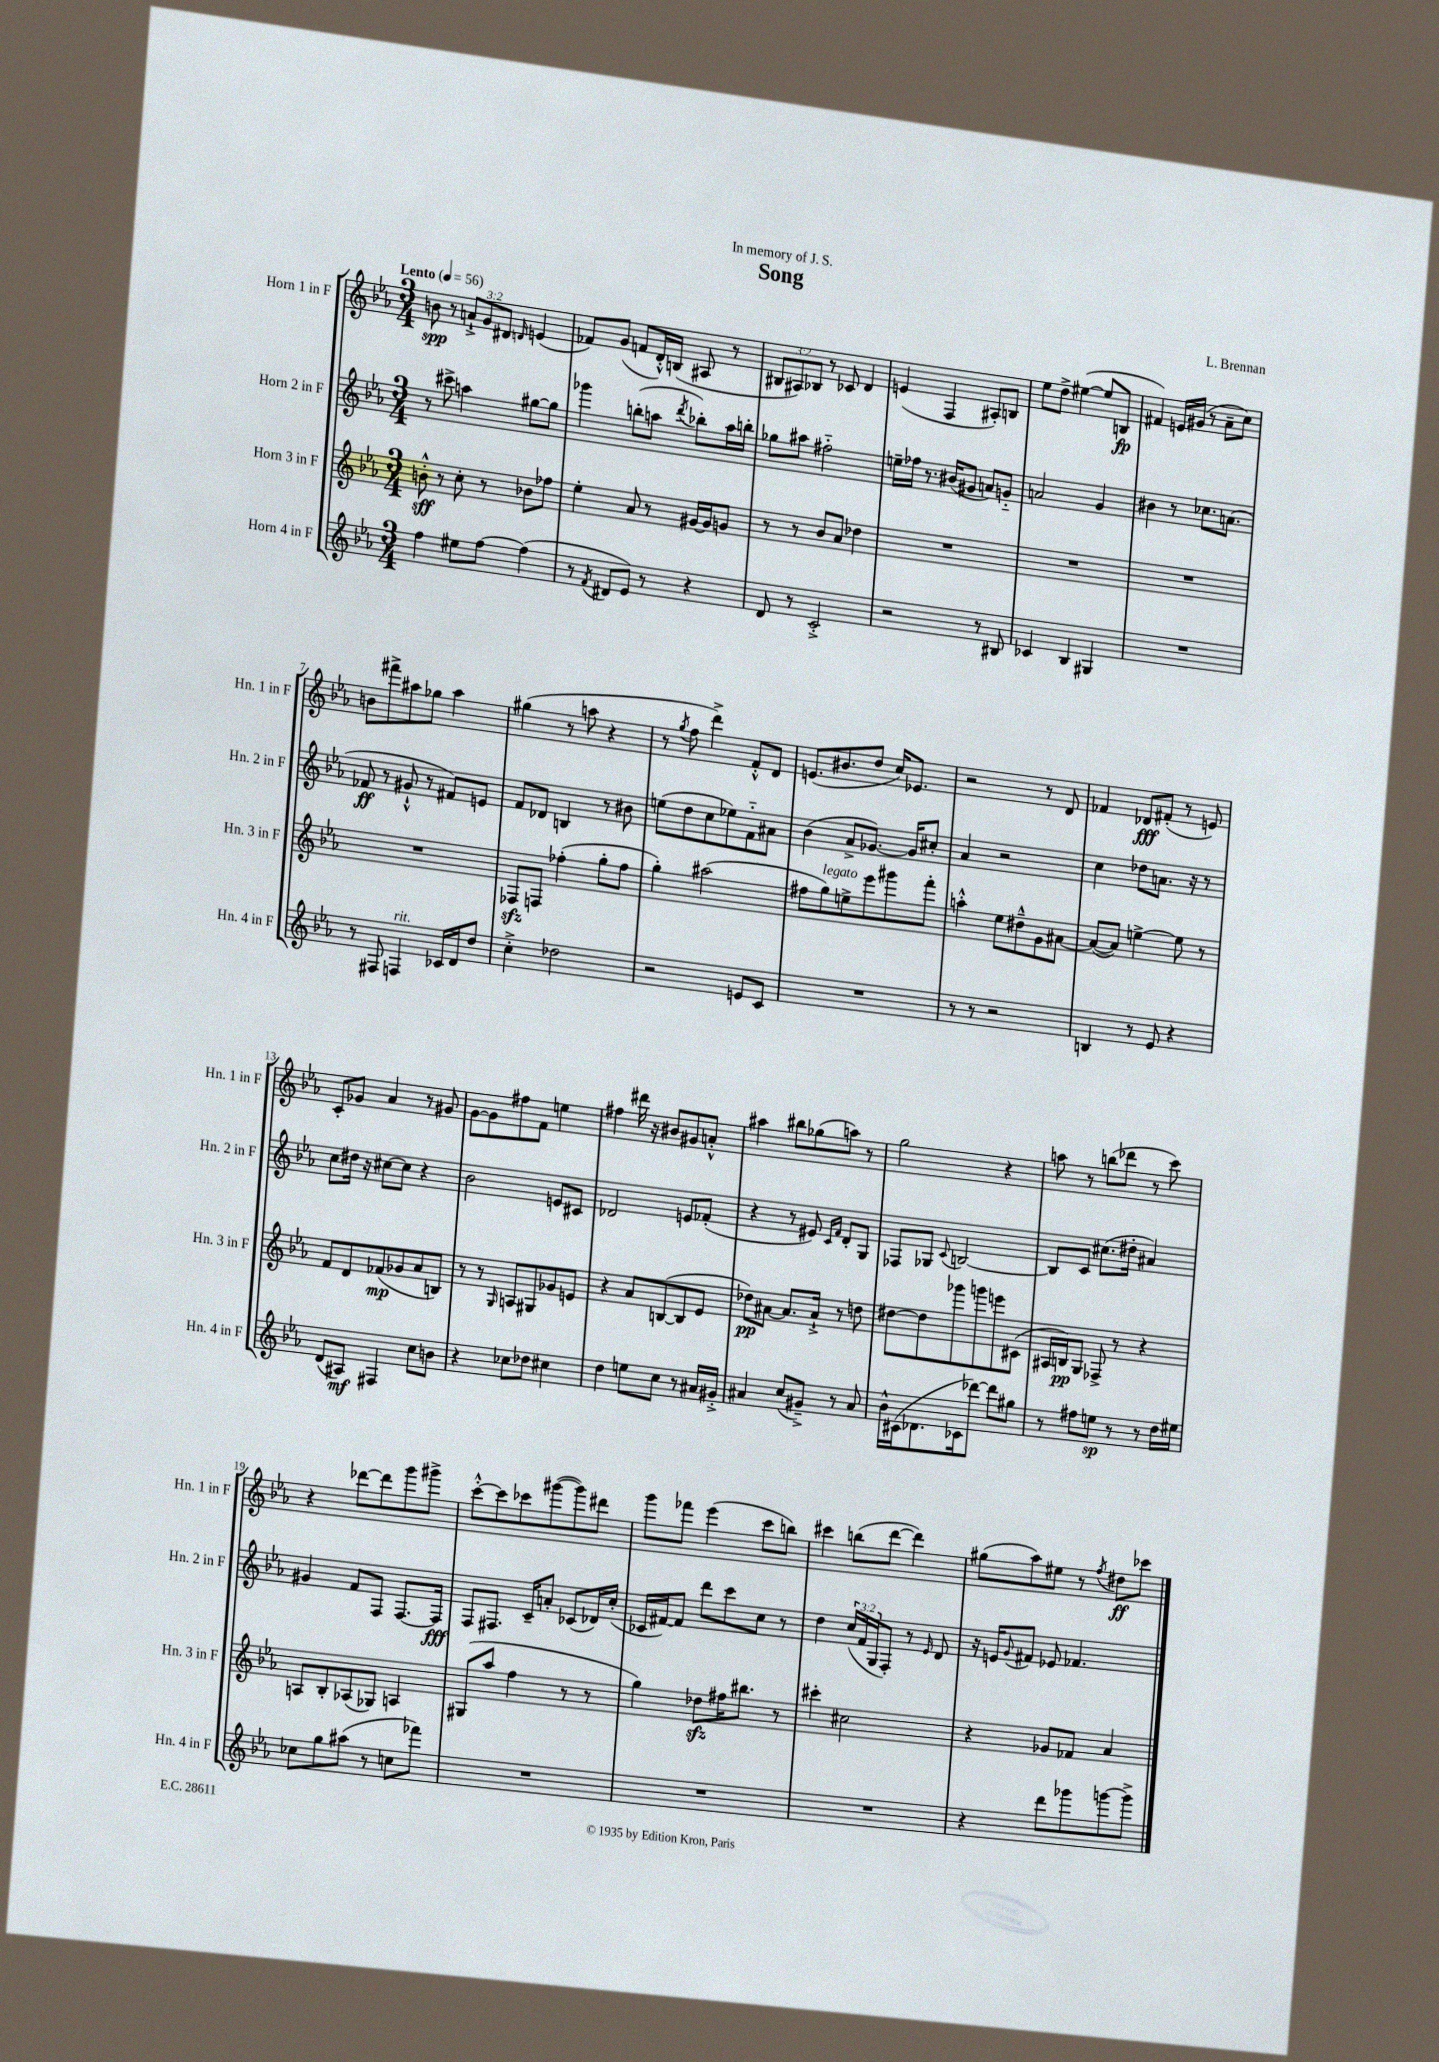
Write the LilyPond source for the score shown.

\header { title = "Song" composer = "L. Brennan" dedication = "In memory of J. S." }
<<
\new StaffGroup <<
\new Staff = "s0" \with { instrumentName = "Horn 1 in F" shortInstrumentName = "Hn. 1 in F" } {
    \clef treble \key ees \major \numericTimeSignature \time 3/4 \override Staff.TupletNumber.text = #tuplet-number::calc-fraction-text \tempo "Lento" 4 = 56
    b'8\spp r8 \tuplet 3/2 { a'8-!-> g'8 dis'8 } \grace { d'16 } e'4( |
    fes'8) g'8( f'8 d'16-.-^) b16( ais8 r8 |
    \tuplet 3/2 { bis8 ais8) bes8 } r8 ces'8 d'4 |
    e'4( f4 ais8-.) b8 |
    ees''8 d''8-> eis''4~( eis''8 b8\fp |
    fis'4) e'16 gis'16( r8 aes'8-- c''8) |
    b'8 fis'''8-> ais''8 ges''8 ais''4 |
    gis''4( r8 a''8 r4 |
    r8 \acciaccatura { g''8 } f''8 d'''4->) f'8-.-^ d'8 |
    e'8.( bis'8. d''8 c''16) ees'8. |
    r2 r8 d'8 |
    fes'4 des'8\fff fis'8-.( r8 e'8) |
    c'8-. ges'8 aes'4 r8 gis'8 |
    g'8~ g'8 fis''8 f'8 e''4 |
    fis''4 dis'''16 r16 bis'8 gis'8 a'8-.-^ |
    ais''4 bis''8 ges''8( a''8) r8 |
    g''2 r4 |
    a''8 r8 b''8( des'''8 r8 c'''8) |
    r4 des'''8~ des'''8 g'''8 gis'''8-> |
    c'''8~-.-^ c'''8 ces'''8 gis'''8~( gis'''8) dis'''8 |
    g'''8 fes'''8 ees'''4( c'''8 b''8) |
    cis'''4 b''8( d'''8~ d'''4) |
    gis''8( aes''8) eis''8 r8 \acciaccatura { f''8 } dis''8\ff ces'''8 \bar "|." |
}
\new Staff = "s1" \with { instrumentName = "Horn 2 in F" shortInstrumentName = "Hn. 2 in F" } {
    \clef treble \key ees \major \numericTimeSignature \time 3/4 \override Staff.TupletNumber.text = #tuplet-number::calc-fraction-text
    r8 cis'''8-> a''4 gis''8~ gis''8 |
    ges'''4 b''8-.( a''8 \acciaccatura { d'''8 } bes''8-.) a''16 b''16-. |
    ges''8 ais''8 fis''2-_ |
    e''16-- fes''16 r8. bis'16( gis'8 a'8) g'8-_ |
    a'2 g'4 |
    bis'4 r8 ces''8. a'8.( |
    fes'8\ff r8 gis'8-!-^ r8 fis'8) e'8 |
    f'8 des'8 b4 r8 bis'8 |
    e''8( d''8 c''8 ees''8) f'8-_ ais'8 |
    bes'4( aes'8-> ges'8.~) ges'16 cis''8-. |
    aes'4 r2 |
    c''4 des''8 a'8. r16 r8 |
    c''8 dis''16 r16 cis''8~ cis''8 r4 |
    bes'2 e'8 cis'8 |
    des'2 e'8 fes'8-.( |
    r4 r8 eis'8) \grace { c'16 f'16 } d'8-. g8 |
    fes8 ges8 \appoggiatura { c'8 } b2~ |
    b8 c'8 cis''8.( dis''16-. ais'4) |
    gis'4 f'8 f8 f8.~ f16\fff |
    f8 fis8. c'16-- a'8-. ces'8( des'16) c''16-.( |
    ces'16 fis'16~) fis'8 d'''8 c'''8 c''8 r8 |
    d''4 \tuplet 3/2 { c''16( f'16 g16 } f8-.) r8 \grace { ees'16 } d'8 |
    r16 e'16 \appoggiatura { g'8 } fis'8 ees'8 fes'4. \bar "|." |
}
\new Staff = "s2" \with { instrumentName = "Horn 3 in F" shortInstrumentName = "Hn. 3 in F" } {
    \clef treble \key ees \major \numericTimeSignature \time 3/4
    b'8-.-^\sff r8 c''8-. r8 bes'8 fes''8 |
    ees''4-. aes'8 r8 gis'16~ gis'16 g'8 |
    r8 r8 bes'8 aes'8 des''4 |
    R2. |
    R2. |
    R2. |
    R2. |
    fes8\sfz f8 fes''4-.( g''8-. fes''8 |
    g''4-.) ais''2( |
    fis''8 g''8^\markup { \italic "legato" }) e''8-> ees'''8 gis'''8 f'''8-. |
    a''4-.-^ ees''8 dis''8---^ g'8 ais'8~ |
    ais'8~( ais'8) e''4~-> e''8 r8 |
    f'8 d'8 fes'8\mp( ges'8 aes'8 b8) |
    r8 r8 \grace { g16 } a8 gis8 ges'8 e'8 |
    r4 aes'8 b8~( b8 ees'8 |
    des''8\pp) ais'8~ ais'8. ais'16-!-> r8 d''8 |
    dis''8~ dis''8 ges'''8 g'''8 e'''8 cis'8( |
    ais16 b16\pp) g8 fes8-> r8 r4 |
    a8 bes8-. aes8( ges8) a4 |
    gis8( aes''8 f''4 r8 r8 |
    g''4) des''8\sfz fis''16 bis''8. r8 |
    cis'''4-. cis''2 |
    r4 ges'8 fes'8 aes'4 \bar "|." |
}
\new Staff = "s3" \with { instrumentName = "Horn 4 in F" shortInstrumentName = "Hn. 4 in F" } {
    \clef treble \key ees \major \numericTimeSignature \time 3/4
    f''4 eis''8 f''8~ f''4( |
    r8 \acciaccatura { f'8 } dis'8 ees'8) r8 r4 |
    d'8 r8 c'2-.-> |
    r2 r8 bis8 |
    ces'4 bes4 gis4 |
    R2. |
    r8 fis8 f4^\markup { \italic "rit." } ces'16 d'16 d''8 |
    c''4-.-> des''2 |
    r2 e'8 c'8 |
    R2. |
    r8 r8 r2 |
    b4 r8 ees'8 r4 |
    d'8( ais8\mf) fis4 c''8 b'8 |
    r4 ces''8 des''8 cis''4 |
    d''4 e''8 c''8 r8 ais'16 gis'16-.-> |
    ais'4 c''8( gis'8--->) r8 ais'8 |
    bes'16-^ cis'16( des'8. ces'16 des'''8~) des'''8 gis''8 |
    r8 fis''8 e''8\sp r8 r8 d''16 eis''16 |
    ces''8 g''8 ais''8( r8 c''8 fes'''8) |
    R2. |
    R2. |
    R2. |
    r4 d'''8 ges'''8 g'''8~ g'''8-> \bar "|." |
}
>>
>>
